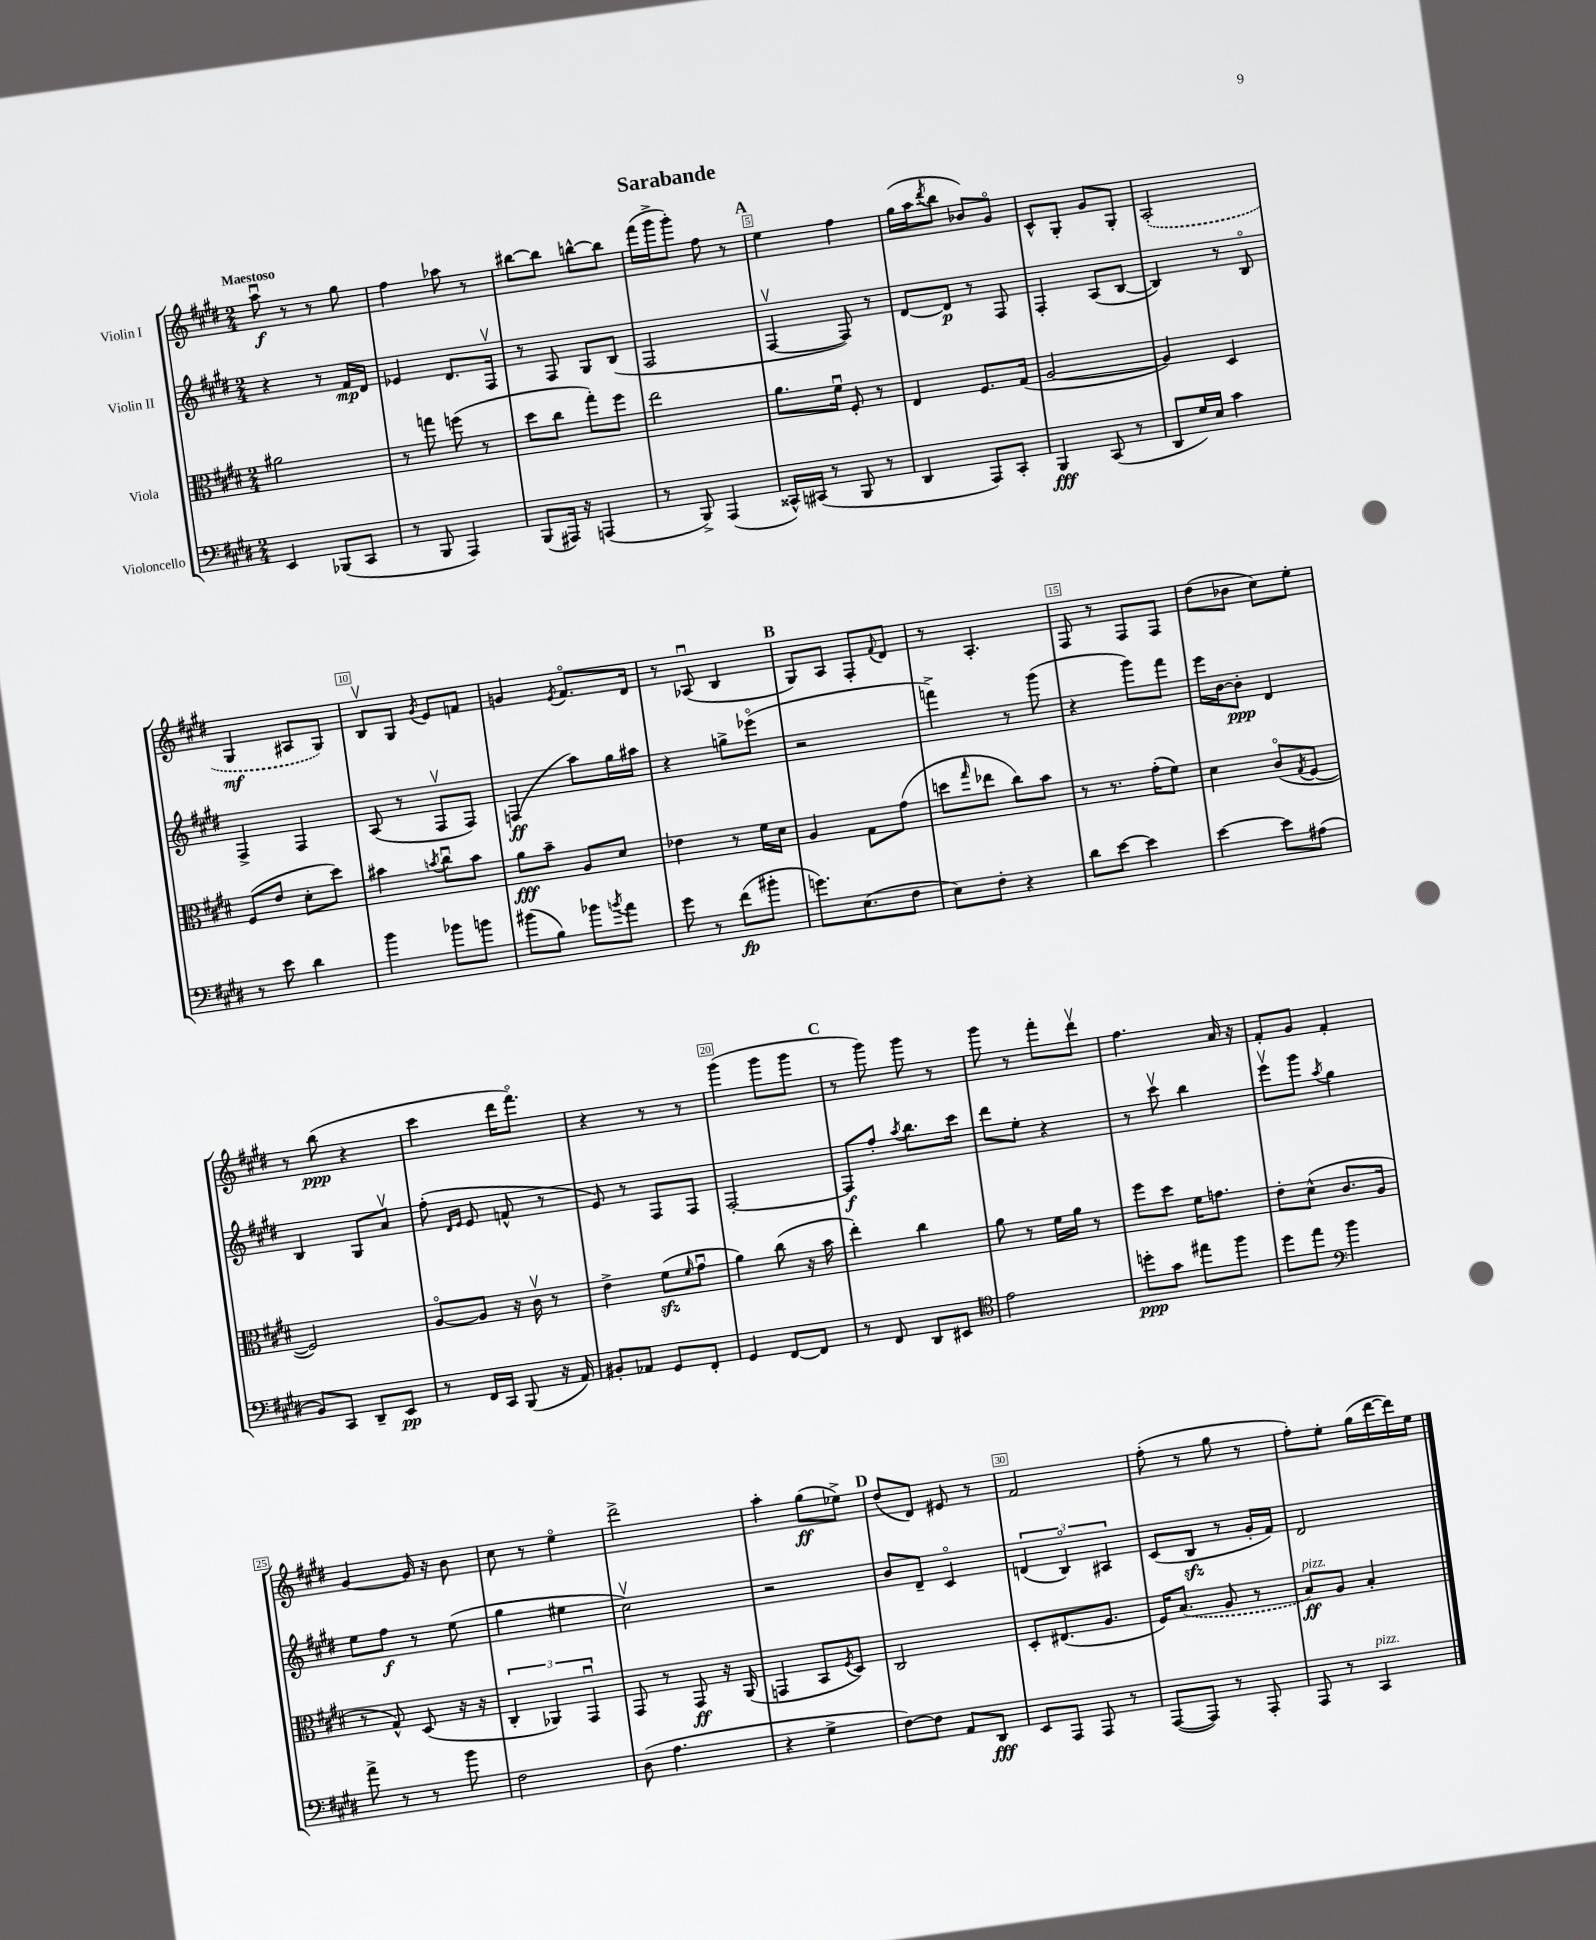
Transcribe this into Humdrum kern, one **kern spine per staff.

**kern	**kern	**kern	**kern
*staff4	*staff3	*staff2	*staff1
*clefF4	*clefC3	*clefG2	*clefG2
*k[f#c#g#d#]	*k[f#c#g#d#]	*k[f#c#g#d#]	*k[f#c#g#d#]
*M2/4	*M2/4	*M2/4	*M2/4
4EE	2a#	4r	8aau
.	.	.	8r
(8BBB-	.	8r	8r
8CC#	.	16f#	8gg#
.	.	16d#	.
=	=	=	=
8r	8r	4e-	4ff#
8BBB	8gg	.	.
4AAA)	(8ff	8.d#	8aa-
.	8r	.	8r
.	.	16F#v	.
=	=	=	=
(8BBB	8dd#	8r	[8bb#
16AAA#)	8cc#	8F#	8bb#]
16r	.	.	.
(4AAA	8gg#')	8G#	[8bb^^
.	8ff#	(8B	8bb]
=	=	=	=
8r	2ee	2F#	(16fff#
.	.	.	16ggg#^
8BBB^)	.	.	8ggg#')
(4AAA	.	.	8ff#
.	.	.	8r
=	=	=	=
16CC##^^)	8.a	[4F#v	4ee
(16CC#	.	.	.
8r	.	.	.
.	16f#u	.	.
8BBB	8F#'	8F#])	4ff#
8r	8r	8r	.
=	=	=	=
4DD#	4E	[8d#	(16gg#
.	.	.	16aa
.	.	.	8qddd#
.	.	8d#]	8bb
8AAA)	8.F#	8r	8b-)
8CC#'	.	8F#	8g#o
.	(16G#	.	.
=	=	=	=
4BBB	[2A	4F#'	8c#^^
.	.	.	8G#'
(8CC#	.	(8A	8g#
8r	.	[8B	8G#'
=	=	=	=
8DD#	4A])	4B])	(2A'
16G#)	.	.	.
16E	.	.	.
4c#	4D#	8r	.
.	.	8Bo	.
=	=	=	=
8r	(8F#	4F#^	4G#
8e	8e	.	.
4d#	8d#'	4F#	8A#
.	8dd#)	.	8G#)
=	=	=	=
4b	4b#	(8A	8Bv
.	.	8r	8G#
.	8qb	.	8qg#
8b-	8cc#u	8F#v	8e
8b	8b	8F#)	8f
=	=	=	=
(8b#	8a	(4F	4g
8B)	8b~	.	.
.	.	.	8qe
8b-	8A	8aa)	8.f#o
8qb	.	.	.
8a	8d#	16gg#	.
.	.	16aa#	16d#
=	=	=	=
8g#	4e-	4r	8r
8r	.	.	(8A-u
(8f#	8r	8gg^	4B
8b#'	16f#	(8eee-o	.
.	16d#	.	.
=	=	=	=
8.g)	4A	2r	8G#)
.	.	.	8A
(8.E	.	.	.
.	8G#	.	8F#'
.	.	.	8qqf#
8F#	(8g#	.	8d#
=	=	=	=
8E)	8dd	4fff^)	8r
.	16qqgg#	.	.
8F#'	8ee-	.	4.A'
4r	8cc#)	8r	.
.	8b	(8ggg#	.
=	=	=	=
8d#	8r	4r	8F#
[8e	8.r	.	8r
4e]	.	8ggg#)	8F#
.	(16g#'	.	.
.	8f#)	8fff#	8F#
=	=	=	=
[4e	4d#	16eee	(8dd#
.	.	[16b	.
.	.	8b']	8b-
8e]	(8c#o	4d#	8cc#)
.	8qG#	.	.
(8A#	[8F#	.	8ee'
=	=	=	=
8BB)	2F#])	4B	8r
8CC#	.	.	(8bb
8DD#~	.	8G#	4r
8EE	.	8av	.
=	=	=	=
8r	[8Ao	(8ff#'	4ccc#
.	.	16qqd#	.
.	.	16qqe	.
16FF#	8A]	8e	.
16CC#	.	.	.
(8BBB	16r	8f^^	16ddd#
.	16c#v	.	8.fff#o)
16r	8r	8r	.
16AA)	.	.	.
=	=	=	=
8BB#'	4e^	8e)	4r
8AA-	.	8r	.
8GG#	(8f#	8F#	8r
.	16qqf#	.	.
8FF#'	8g#u	8F#	8r
=	=	=	=
4GG#	4a)	[2F#'	(4ggg#
[8FF#	(8cc#	.	8ggg#
8FF#]	16r	.	8ggg#
.	16b	.	.
=	=	=	=
8r	4ee')	8F#]	8r
8FF#	.	8ff#'	8ggg#)
.	.	8qaa	.
8DD#	4cc#	8.bb	8ggg#
8EE#	.	.	8r
.	.	16ccc#	.
=	=	=	=
*clefC4	*	*	*
2e	8a	8ddd#	8ggg#
.	8r	8ee'	8r
.	16f#	4r	8fff#'
.	16a	.	.
.	8r	.	8ddd#v
=	=	=	=
8dd'	8ff#	8r	4.ff#
8g#	8dd#	8ccc#v	.
8ee#	16f#	4bb	.
.	8.g	.	.
8ff#	.	.	16a
.	.	.	16r
=	=	=	=
8dd#	8e'	8eeev	8f#'
8ee	(8d#^^	8ggg#	8g#
*clefF4	*	*	*
.	.	8qaa	.
4b	8.c#	4gg#	4f#'
.	16A	.	.
=	=	=	=
8a^	8r	8ee	[4g#
8r	8G#^^)	8ff#	.
8r	(8D#	8r	16g#]
.	.	.	16r
8b	16r	(8ee	8b
.	16r	.	.
=	=	=	=
2F#	6C#'	4gg#	8cc#
.	.	.	8r
.	6AA-)	.	.
.	.	4ee#	4eeo
.	6GG#u	.	.
=	=	=	=
(8D#	8GG#	2cc#v)	2ddd#^
4.A	8r	.	.
.	8GG#	.	.
.	16r	.	.
.	(16AA	.	.
=	=	=	=
4r	4GG	2r	4aa'
4G#^	8BB	.	(8gg#
.	8qF#	.	.
.	8D#)	.	8ee-^)
=	=	=	=
[8F#)	2C#	8b	(8dd#
8F#]	.	8d#~	8d#)
8AA	.	4c#o	8e#
8DD#	.	.	8r
=	=	=	=
8EE	8D#'	(6d	2f#
8AAA	(8.E#	.	.
.	.	6Bo)	.
8AAA	.	.	.
.	8.A	.	.
.	.	6A#	.
8r	.	.	.
=	=	=	=
([8AAA	16F#)	(8c#	(8ff#'
.	(8.B	.	.
8AAA])	.	8B	8r
8r	8A	8r	8gg#
8AAA'	8r	16g#'	8r
.	.	16f#)	.
=	=	=	=
8AAA	8B)	2d#	8ff#')
8r	8A	.	8ee'
4CC#	4B'	.	(16gg#
.	.	.	[16ddd#
.	.	.	16ddd#])
.	.	.	16ee
==	==	==	==
*-	*-	*-	*-
